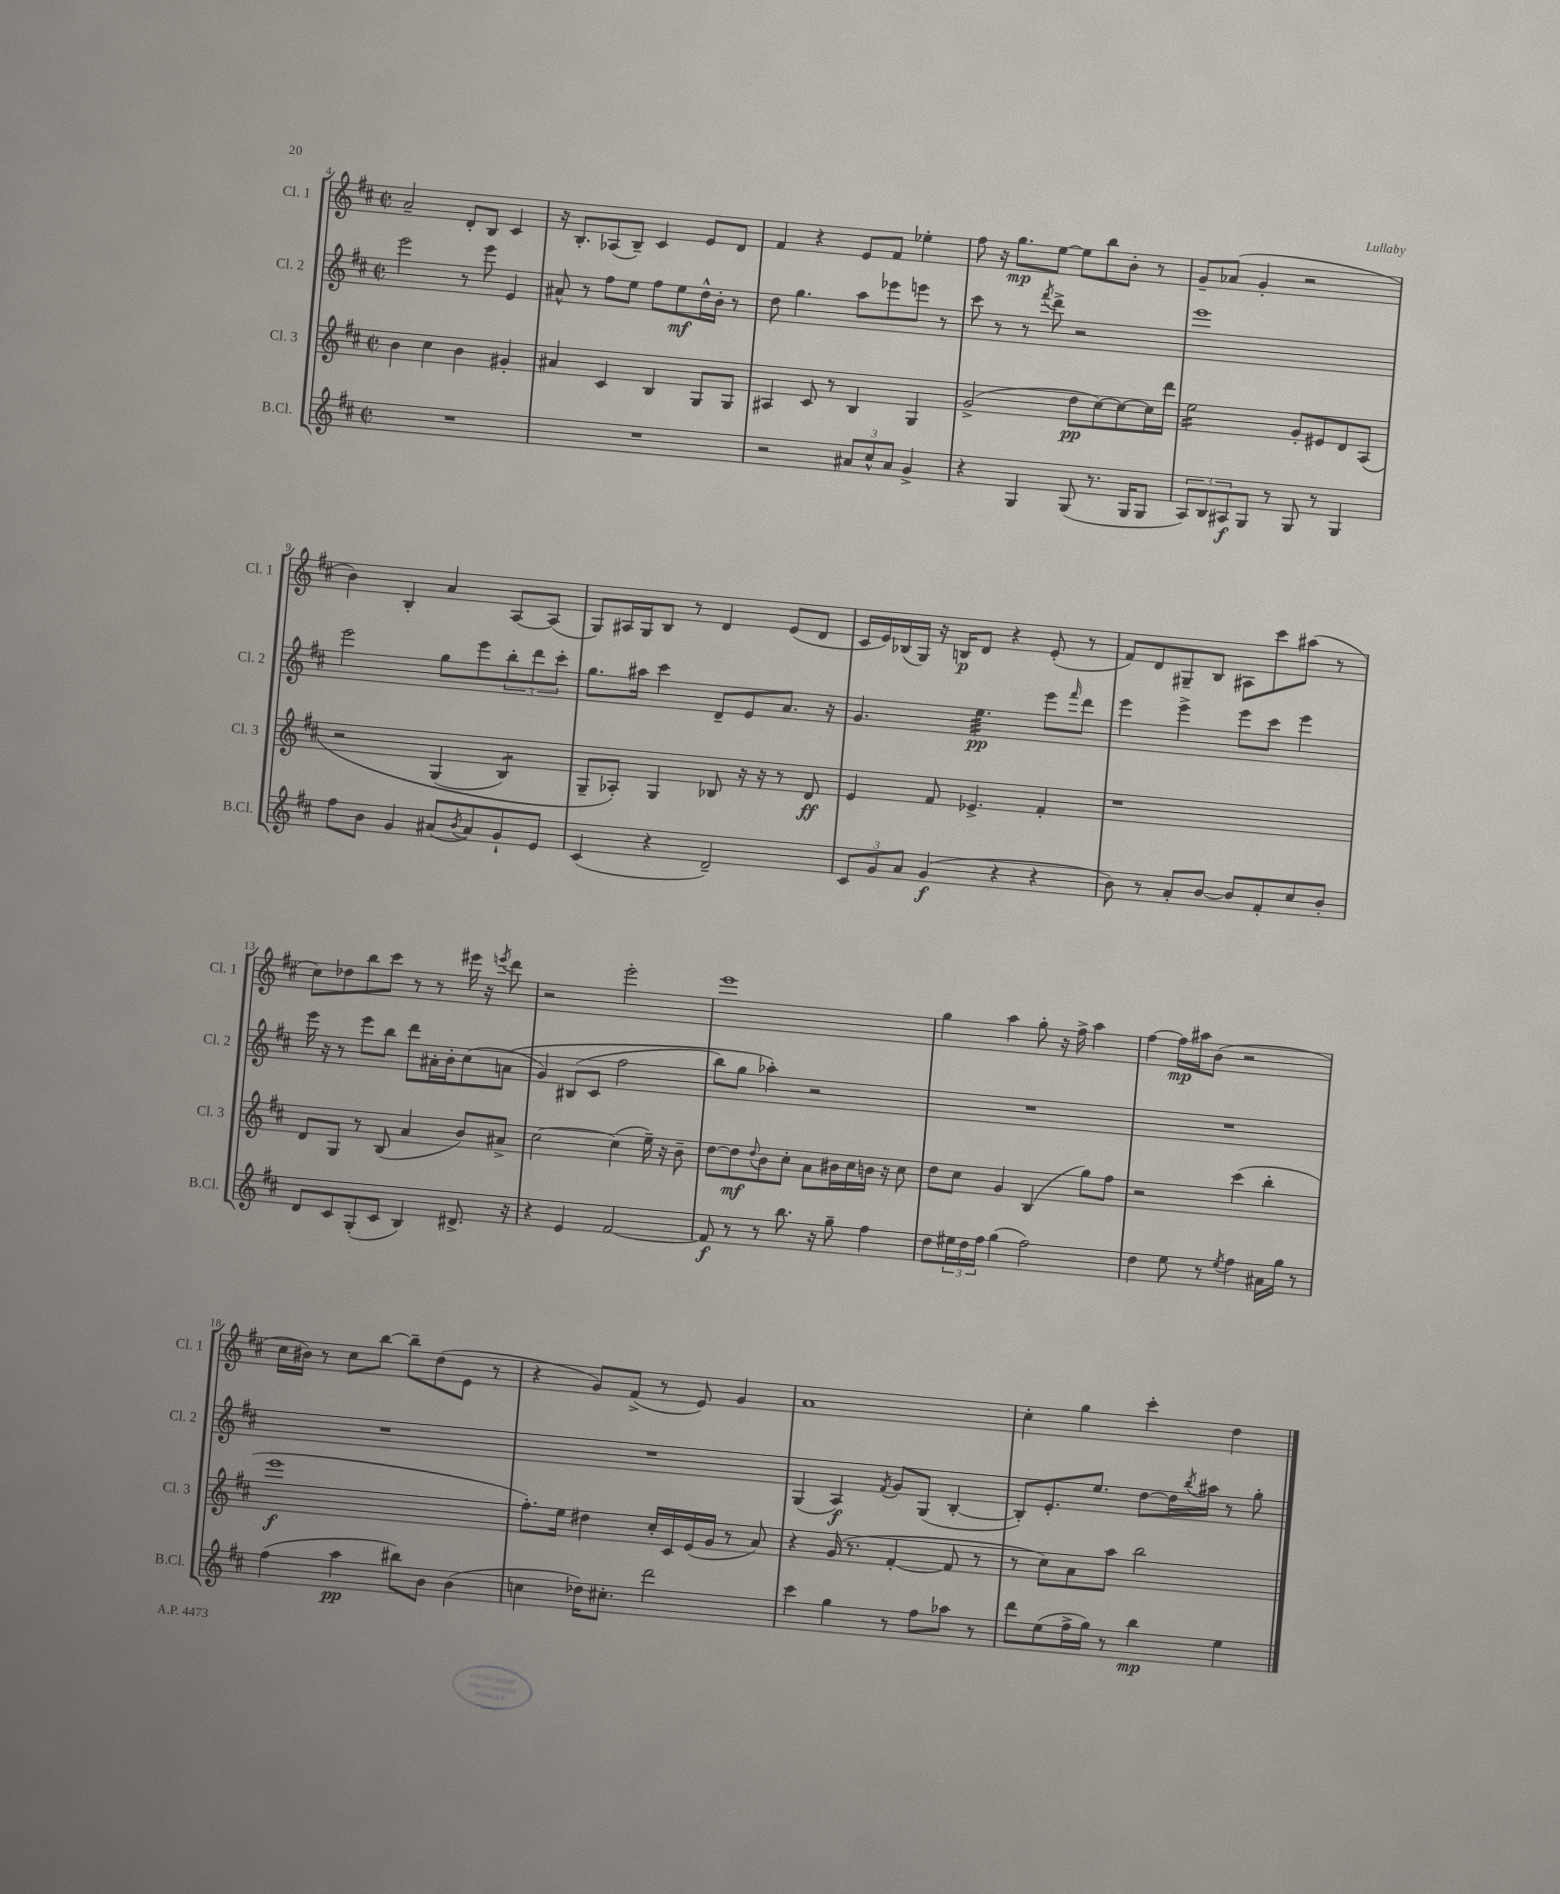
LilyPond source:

<<
\new StaffGroup <<
\new Staff = "s0" \with { instrumentName = "Cl. 1" shortInstrumentName = "Cl. 1" } {
    \clef treble \key d \major \defaultTimeSignature \time 2/2
    a'2-- d'8-. b8 cis'4 |
    r16 b8.-. aes8( b8--) cis'4 e'8 d'8 |
    fis'4 r4 e'8 fis'8 ees''4-. |
    fis''8 r16 g''8.\mp e''8~ e''8 b''8 b'8-. r8 |
    g'8-- aes'8( g'4-. r2 |
    b'4) b4-. a'4 a8~ a8( |
    g8) ais16 g16 b8 r8 d'4 e'8( d'8 |
    cis'16 e'16) bes16( g16) r16 b16\p d'8 r4 e'8-.( r8 |
    fis'8) d'8 gis8-- b8 ais8 cis'''8 ais''8( r8 |
    cis''8) des''8 b''8 cis'''8 r8 r8 eis'''16 r16 \acciaccatura { e'''8 } d'''8 |
    r2 e'''2-. |
    e'''1 |
    g''4 a''4 g''8-. r16 fis''16-> a''4 |
    fis''4~ fis''16\mp ais''16 b'8( r2 |
    cis''16 bis'16) r8 cis''8 b''8~ b''8-- d''8( e'8 r8 |
    r4 g'8) fis'8->( r8 e'8) g'4 |
    a'1 |
    cis''4-. g''4 cis'''4-. d''4 \bar "|." |
}
\new Staff = "s1" \with { instrumentName = "Cl. 2" shortInstrumentName = "Cl. 2" } {
    \clef treble \key d \major \defaultTimeSignature \time 2/2
    e'''2 r8 e'''8 e'4 |
    ais'8-^ r8 fis''8 e''8 fis''8 e''8\mf d''16-^ b'16-. r8 |
    d''8 g''4. a''8 ees'''8 e'''8 r8 |
    cis'''8 r8 r8 \acciaccatura { fis'''8 } d'''8-> r2 |
    e'''1 |
    e'''2 g''8 e'''8 \tuplet 3/2 { b''8-. d'''8 cis'''8-. } |
    g''8. ais''16 cis'''4 d'8-- e'8 a'8. r16 |
    g'4. e''4.:32\pp e'''8 \grace { fis'''16 } d'''8 |
    e'''4 e'''4-> e'''8 cis'''8 e'''4 |
    e'''16 r16 r8 e'''8 b''8 d'''8 ais'16-. b'16-. cis''8( a'8\( |
    g'4) bis8( cis'8 fis''2 |
    b''8) g''8 aes''4-.\) r2 |
    R1 |
    R1 |
    R1 |
    R1 |
    g4( a4\f) \acciaccatura { fis'8 } g'8 g8( b4~-. |
    b8-.) e'8.-. e''8. d''8~ d''16 \acciaccatura { b''8 } ais''16 r8 g''8-. \bar "|." |
}
\new Staff = "s2" \with { instrumentName = "Cl. 3" shortInstrumentName = "Cl. 3" } {
    \clef treble \key d \major \defaultTimeSignature \time 2/2
    b'4 cis''4 b'4 gis'4-. |
    ais'4 cis'4 b4 g8 g8 |
    ais4 cis'8 r8 b4 g4 |
    g'2->( d''8\pp cis''8~) cis''8~ cis''16 d'''16 |
    e''2:16 g'8-. eis'8 d'8 a8\( |
    r2 g4( b4:8) |
    g8-- aes8-.\) g4 bes8 r16 r16 r8 d'8\ff |
    e'4 fis'8 ees'4.-> fis'4-. |
    r1 |
    d'8 g8 r8 b8( a'4 b'8) ais'8-> |
    cis''2~ cis''4( e''16--) r16 b'8-- |
    d''8~ d''8\mf \appoggiatura { d''8 } b'8 cis''8-. a'8 bis'16 cis''16 b'16 r16 cis''8 |
    d''8 cis''8 g'4 b4( g''8) fis''8 |
    r2 cis'''4( b''4-. |
    e'''1\f |
    fis''8.-.) e''16 dis''4 cis''16-. cis'16 e'16( g'16 r8 a'8) |
    r4 g'16( r8. fis'4~-. fis'8 r8 |
    r8 cis''8) a'8 a''8 b''2 \bar "|." |
}
\new Staff = "s3" \with { instrumentName = "B.Cl." shortInstrumentName = "B.Cl." } {
    \clef treble \key d \major \defaultTimeSignature \time 2/2
    R1 |
    R1 |
    r2 \tuplet 3/2 { ais'8 cis''8-^ ais'8 } g'4-> |
    r4 g4 g8( r8. g16 g8 |
    \tuplet 3/2 { a8) b8 ais8\f } g8 r8 g8 r8 g4 |
    fis''8 b'8 g'4 ais'8( \acciaccatura { b'8 } ais'8) g'8-! e'8 |
    cis'4( r4 d'2--) |
    \tuplet 3/2 { cis'8 g'8 a'8 } g'4\f( r4 r4 |
    b'8) r8 a'8-. b'8~ b'8 fis'8-. cis''8 b'8-. |
    d'8 cis'8 g8-.( cis'8 b4) dis'8.-> r16 |
    r4 e'4 fis'2~ |
    fis'8\f r8 r8 b''8. r16 g''8-- fis''4 |
    d''8 \tuplet 3/2 { eis''16 d''16 fis''16 } g''4( fis''2) |
    d''4 e''8 r8 \acciaccatura { e''8 } fis''4 ais'16 g''16 r8 |
    fis''4( a''4\pp bis''8) b'8 b'4( |
    c''4 des''16) cis''8.-. d'''2 |
    cis'''4 g''4 r8 fis''8 aes''8 r8 |
    d'''8 e''8( fis''16-> g''16) r8 b''4\mp e''4 \bar "|." |
}
>>
>>
\layout { \context { \Score currentBarNumber = #4 } }
